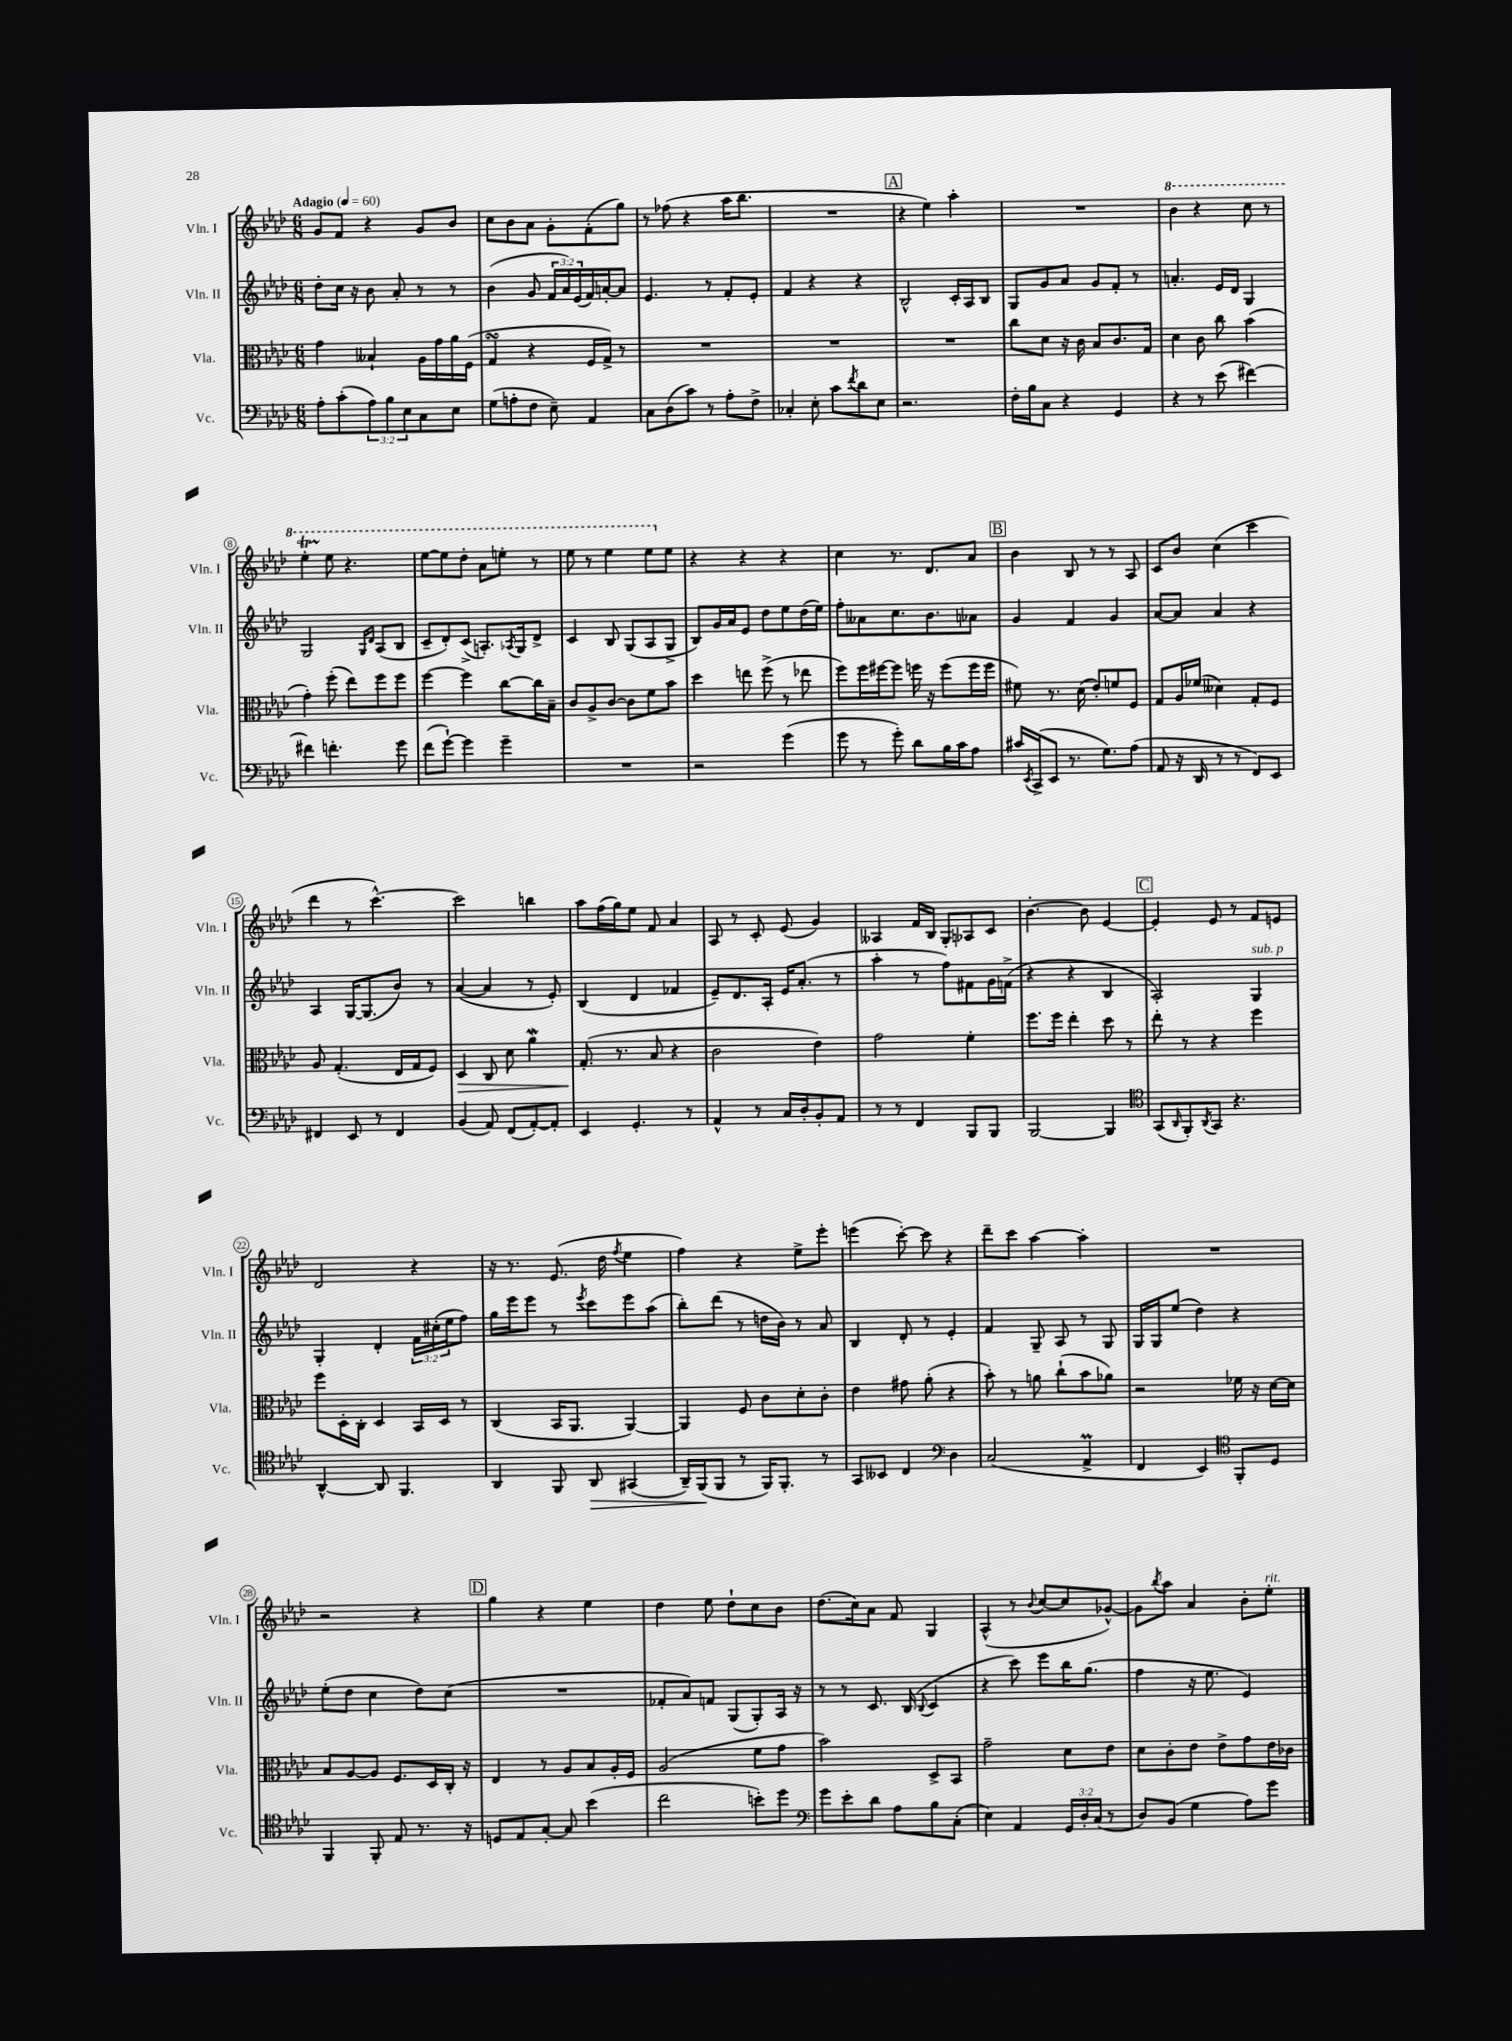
<<
\new StaffGroup <<
\new Staff = "s0" \with { instrumentName = "Vln. I" shortInstrumentName = "Vln. I" } {
    \clef treble \key aes \major \numericTimeSignature \time 6/8 \tempo "Adagio" 4 = 60
    g'8 f'8 r4 g'8 bes'8 |
    c''8 bes'8 aes'8 g'8-. f'8-.( g''8) |
    r8 fes''8( r4 aes''16 bes''8. |
    R2. |
    \mark \markup { \box "A" } r4 ees''4) aes''4-. |
    R2. |
    \ottava #1 bes''4 r4 c'''8 r8 |
    ees'''4-.\startTrillSpan ees'''8\stopTrillSpan r4. |
    ees'''8~ ees'''8 des'''8-. aes''8 e'''8-. r8 |
    ees'''8 r8 ees'''4 ees'''8 \ottava #0 ees''8 |
    r4 r4 r4 |
    c''4 r8. des'8. aes'8 |
    \mark \markup { \box "B" } bes'4 bes8 r8 r8 aes8 |
    c'8 bes'8 c''4( c'''4 |
    des'''4 r8 c'''4.~-^) |
    c'''2 b''4 |
    aes''8 f''16( g''16) ees''8 f'8 aes'4 |
    aes8 r8 c'8-. ees'8( g'4) |
    aeses4 f'16 bes16 g8-. aes8 c'8 |
    bes'4.~-. bes'8 ees'4~ |
    \mark \markup { \box "C" } ees'4-. ees'8 r8 f'8 e'8 |
    des'2 r4 |
    r16 r8. ees'8.( des''16 \acciaccatura { f''8 } ees''4 |
    f''4) r4 ees''8-> ees'''8-. |
    e'''4( c'''8~-.) c'''8 r4 |
    des'''8-- c'''8 aes''4~ aes''4-. |
    R2. |
    r2 r4 |
    \mark \markup { \box "D" } g''4 r4 ees''4 |
    des''4 ees''8 des''8-! c''8 bes'8 |
    des''8.( c''16) aes'8 f'8 g4 |
    aes4-^( r8 \appoggiatura { bes'8 } c''8~ c''8 ges'8~-^) |
    ges'8 \acciaccatura { bes''8 } aes''8 aes'4 bes'8-. ees''8-.^\markup { \italic "rit." } \bar "|." |
}
\new Staff = "s1" \with { instrumentName = "Vln. II" shortInstrumentName = "Vln. II" } {
    \clef treble \key aes \major \numericTimeSignature \time 6/8 \override Staff.TupletNumber.text = #tuplet-number::calc-fraction-text
    des''8-. c''16 r16 bes'8 aes'8-. r8 r8 |
    bes'4( g'8 \tuplet 3/2 { f'16 aes'16) ees'16( } f'16) a'16~-. a'8 |
    ees'4. r8 f'8-. ees'8-. |
    f'4 r4 r4 |
    \mark \markup { \box "A" } bes2-^ c'16-. aes16 bes8 |
    g8 g'8 aes'8 g'8 f'8-. r8 |
    a'4.-. ees'16 des'16 g4 |
    g2 \grace { g16 des'16 } aes8( bes8 |
    c'8-- des'8-.) c'8->( a8.-.) \acciaccatura { aes8 } g16 des'8-> |
    c'4 bes8 g8( aes8 g8-> |
    bes8) g'16 aes'16 ees'8 des''8 ees''8 des''16( ees''16) |
    f''8-. aeses'8 c''8. bes'8. aes'8 |
    \mark \markup { \box "B" } g'4 f'4 g'4 |
    aes'8~ aes'8 aes'4 r4 |
    aes4 g16~ g8.( bes'8) r8 |
    aes'4~( aes'4 r8 ees'8-.) |
    bes4( des'4 fes'4 |
    ees'8--) des'8. aes16-. ees'16 aes'8.-.( r8 |
    aes''4-. r8 f''8) fis'8 g'16 f'16->( |
    r4 r4 bes4 |
    \mark \markup { \box "C" } aes2-.) g4^\markup { \italic "sub. p" } |
    g4-. des'4-. \tuplet 3/2 { f'16 cis''16-.( ees''16 } f''8) |
    g''16 ees'''16 ees'''8 r8 \acciaccatura { ees'''8 } c'''8 ees'''8 aes''8( |
    bes''8-.) des'''8( r8 d''16 bes'16) r8 aes'8 |
    bes4 des'8-. r8 ees'4-. |
    f'4 g8-- aes8 r8 g8 |
    g16 g16 ees''8( des''4) r4 |
    ees''8-.( des''8 c''4 des''8) c''8( |
    \mark \markup { \box "D" } R2. |
    fes'8-. aes'8) f'8 g8( g8-.) aes16 r16 |
    r8 r8 c'8. bes16( \appoggiatura { bes8 } c'4 |
    r4 c'''8) ees'''8 bes''16 g''8.( |
    f''4 r16 ees''8. ees'4) \bar "|." |
}
\new Staff = "s2" \with { instrumentName = "Vla." shortInstrumentName = "Vla." } {
    \clef alto \key aes \major \numericTimeSignature \time 6/8
    g'4 beses4-! aes16 g'16 aes'16 f16( |
    g4\turn r4 f16 g16->) r8 |
    R2. |
    R2. |
    \mark \markup { \box "A" } R2. |
    c''8 des'8 r16 c'16 bes8 c'8. g16 |
    des'4 c'8 c''8 bes'4( |
    g'4-.) f''8-.( ees''8) f''8 f''8 |
    f''4~ f''4 c''8~ c''16 bes16-- |
    c'8 aes8-> c'8~ c'8 f'8 bes'8 |
    des''4 e''8 f''8->( r8 ees''8 |
    f''8) f''16 fis''16~ fis''8 f''16 r16 f''8( f''16 f''16 |
    \mark \markup { \box "B" } fis'8) r8. des'16( ees'8-.) f'8 f8 |
    g8 aes16 fes'16( deses'4) g8-. f8 |
    aes8 g4.-.( ees16 g16 f8) |
    des4\> c8 des'8 aes'4\mordent |
    g8.-.\!( r8. bes8 r4 |
    c'2 ees'4) |
    g'2 f'4-. |
    f''8. f''16 ees''4-. des''8 r8 |
    \mark \markup { \box "C" } ees''8-. r8 r4 f''4 |
    f''8 des16-. c16-. des4 bes,16 des16 r8 |
    c4( bes,16 aes,8. aes,4~) |
    aes,4 f8 c'8 des'8-. c'8-. |
    ees'4 gis'8 aes'8-.( r4 |
    bes'8-.) r8 a'8 c''8-!( bes'8 aes'8) |
    r2 fes'16 r16 des'16~ des'16 |
    bes8 aes8~ aes8 f8. des16 c16-. r16 |
    \mark \markup { \box "D" } ees4 r8 aes8 bes8 aes16-. f16 |
    aes2( f'8 g'8 |
    bes'2) des8-> bes,8 |
    g'2-- des'8 ees'8 |
    des'8 c'8-. ees'8 ees'8-> g'8 ees'16 ces'16 \bar "|." |
}
\new Staff = "s3" \with { instrumentName = "Vc." shortInstrumentName = "Vc." } {
    \clef bass \key aes \major \numericTimeSignature \time 6/8 \override Staff.TupletNumber.text = #tuplet-number::calc-fraction-text
    aes8-. c'8-.( \tuplet 3/2 { aes8) bes8 ees8 } c8 ees8 |
    g8( a8-. f8 ees8--) aes,4 |
    c8 des8( c'8) r8 aes8-. f8-> |
    ces4-. ees8-. c'8 \acciaccatura { f'8 } des'8 ees8 |
    \mark \markup { \box "A" } r2. |
    f16-. bes16 c8 r4 g,4 |
    r4 r8 ees'8( fis'4~) |
    fis'4 f'4.-. g'8 |
    f'8( g'8~-!) g'4 g'4-- |
    R2. |
    r2 g'4( |
    g'8 r8 g'8-.) des'8 bes16 c'16 aes8 |
    \mark \markup { \box "B" } cis'16 \acciaccatura { ees,8 } c,16->( ees,8 r8. g8.) aes8( |
    aes,8 r16 des,16 r8 r8 f,8) ees,8 |
    fis,4 ees,8 r8 fis,4 |
    bes,4( aes,8) f,8( aes,8~-.) aes,8-. |
    ees,4 g,4.-. r8 |
    aes,4-^ r8 c16 des16-. bes,8-. aes,8 |
    r8 r8 f,4 bes,,8 bes,,8 |
    bes,,2~ bes,,4 |
    \mark \markup { \box "C" } \clef tenor g,8( \grace { aes,16 } f,8-.) \acciaccatura { aes,8 } g,8 r4. |
    aes,4~-^ aes,8 f,4. |
    aes,4 f,8 aes,8\> gis,4( |
    aes,16--) f,16\!( f,8 r8 f,16) f,8.-. r8 |
    g,8 beses,8 c4 \clef bass des4 |
    c2( aes,4->\prall |
    f,4 ees,4) \clef tenor f,8-. des8 |
    f,4 f,8-. ees8 r8. r16 |
    \mark \markup { \box "D" } d8 ees8 g8~-. g8 bes'4( |
    c''2 b'8-.) des''8 |
    \clef bass g'8 ees'8-. des'8 aes8 bes8 c8-.( |
    ees4) aes,4 \tuplet 3/2 { g,16 des16-. c16( } r8 |
    des8) bes,8( g4 aes8) g'8 \bar "|." |
}
>>
>>
